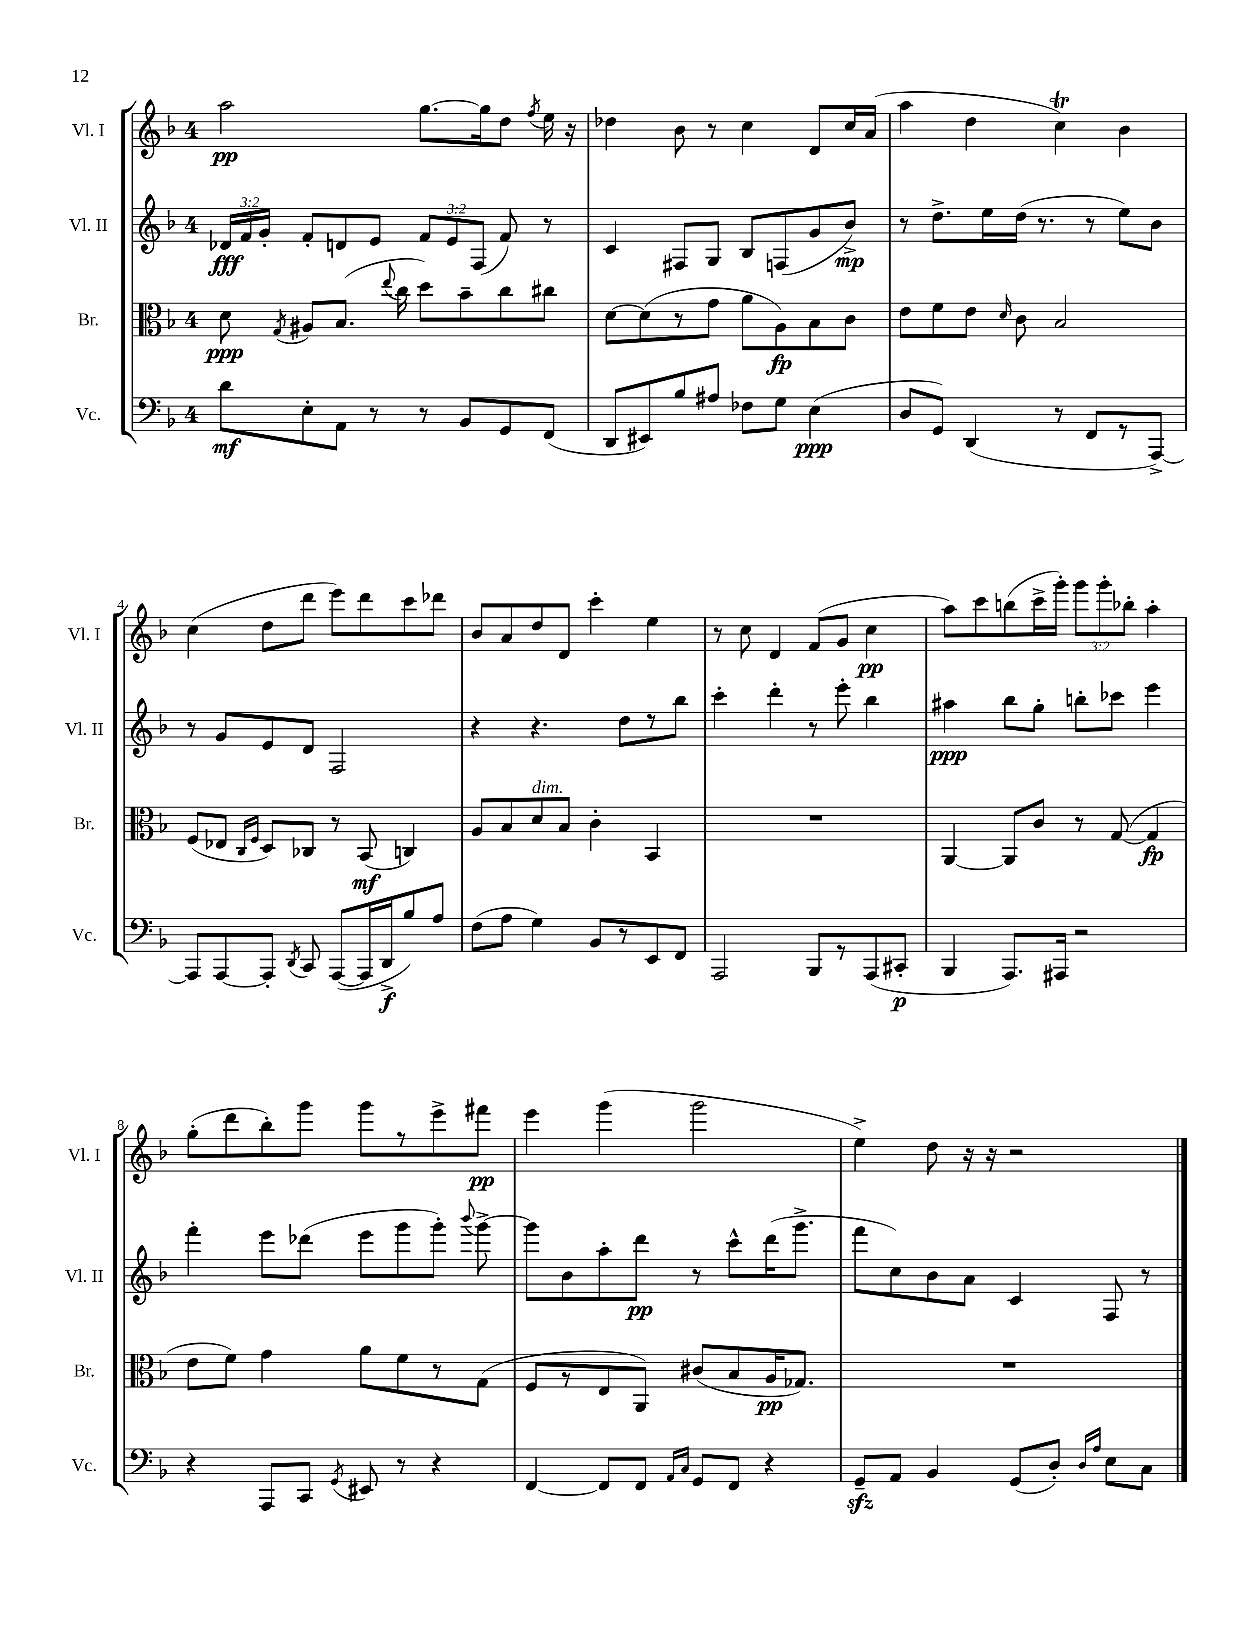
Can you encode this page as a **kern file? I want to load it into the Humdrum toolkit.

**kern	**kern	**kern	**kern
*staff4	*staff3	*staff2	*staff1
*clefF4	*clefC3	*clefG2	*clefG2
*k[b-]	*k[b-]	*k[b-]	*k[b-]
*M4/4	*M4/4	*M4/4	*M4/4
8d\L	8d\	24d-/LL	2aa\
.	.	24f/	.
.	.	24g'/JJ	.
.	8qG/	.	.
8E'\	8A#/L	8f'/L	.
8AA\J	(8.B-/J	8d/	.
8r	.	8e/J	.
.	8qqee/	.	.
.	16cc\	.	.
8r	8dd\L)	12f/L	[8.gg\L
.	.	12e/	.
8BB-/L	8b-~\	.	.
.	.	(12F/J	.
.	.	.	16gg\]k
8GG/	8cc\	8f/)	8dd\J
.	.	.	8qff/
(8FF/J	8cc#\J	8r	16ee\
.	.	.	16r
=	=	=	=
8DD/L	[8d\L	4c/	4dd-\
8EE#/)	(8d\]	.	.
8B-/	8r	8F#/L	8b-\
8A#/J	8g\J	8G/J	8r
8F-\L	8a\L	8B-/L	4cc\
8G\J	8A\)	(8F/	.
(4E\	8B-\	8g/	8d/L
.	8c\J	8b-^/J)	16cc/L
.	.	.	(16a/JJ
=	=	=	=
8D/L	8e\L	8r	4aa\
8GG/J)	8f\	8.dd^\L	.
(4DD/	8e\J	.	4dd\
.	.	16ee\L	.
.	16qqd/	.	.
.	8c\	(16dd\JJ	.
.	.	8.r	.
8r	2B-/	.	4cc\)
8FF/L	.	8r	.
8r	.	8ee\L)	4b-\
[8AAA^/J)	.	8b-\J	.
=	=	=	=
8AAA/]L	(8F/L	8r	(4cc\
[8AAA/	8E-/J	8g/L	.
.	16qqC/LL	.	.
.	16qqF/JJ	.	.
8AAA'/]J	8D/L)	8e/	8dd\L
8qDD/	.	.	.
8CC/	8C-/J	8d/J	8ddd\J
([8AAA/L	8r	2F/	8eee\L)
16AAA/]L	(8BB-/	.	8ddd\
16DD^/J	.	.	.
8B-/)	4C/)	.	8ccc\
8A/J	.	.	8ddd-\J
=	=	=	=
(8F\L	8A/L	4r	8b-/L
8A\J	8B-/	.	8a/
4G\)	8d/	4.r	8dd/
.	8B-/J	.	8d/J
8BB-/L	4c'\	.	4ccc'\
8r	.	8dd\L	.
8EE/	4BB-/	8r	4ee\
8FF/J	.	8bb-\J	.
=	=	=	=
2AAA/	1r	4ccc'\	8r
.	.	.	8cc\
.	.	4ddd'\	4d/
8BBB-/L	.	8r	(8f/L
8r	.	8eee'\	8g/J
(8AAA/	.	4bb-\	4cc\
8CC#'/J	.	.	.
=	=	=	=
4BBB-/	[4AA/	4aa#\	8aa\L)
.	.	.	8ccc\
8.AAA/L)	8AA/]L	8bb-\L	(8bb\
.	8c/J	8gg'\J	16ccc^\L
16AAA#/Jk	.	.	16ggg'\JJ)
2r	8r	8bb'\L	12ggg\L
.	.	.	12ggg'\
.	([8G/	8ccc-\J	.
.	.	.	12bb-'\J
.	4G/]	4eee\	4aa'\
=	=	=	=
4r	8e\L	4fff'\	(8gg'\L
.	8f\J)	.	8ddd\
8AAA/L	4g\	8eee\L	8bb-'\)
8CC/J	.	(8ddd-\J	8ggg\J
8qGG/	.	.	.
8EE#/	8a\L	8eee\L	8ggg\L
8r	8f\	8ggg\	8r
4r	8r	8ggg'\J)	8eee^\
.	.	8qqbbb-/	.
.	(8G\J	[8ggg^\	8fff#\J
=	=	=	=
[4FF/	8F/L	8ggg\]L	4eee\
.	8r	8b-\	.
8FF/]L	8E/	8aa'\	(4ggg\
8FF/J	8AA/J)	8ddd\J	.
16qqAA/LL	.	.	.
16qqC/JJ	.	.	.
8GG/L	(8c#/L	8r	2ggg\
8FF/J	8B-/	8ccc^^\L	.
4r	16A/K	(16ddd\K	.
.	8.G-/J)	8.ggg^\J	.
=	=	=	=
8GG~/L	1r	8fff\L	4ee^\)
8AA/J	.	8cc\)	.
4BB-/	.	8b-\	8dd\
.	.	8a\J	16r
.	.	.	16r
(8GG/L	.	4c/	2r
8D'/J)	.	.	.
16qqD/LL	.	.	.
16qqA/JJ	.	.	.
8E\L	.	8F/	.
8C\J	.	8r	.
==	==	==	==
*-	*-	*-	*-
